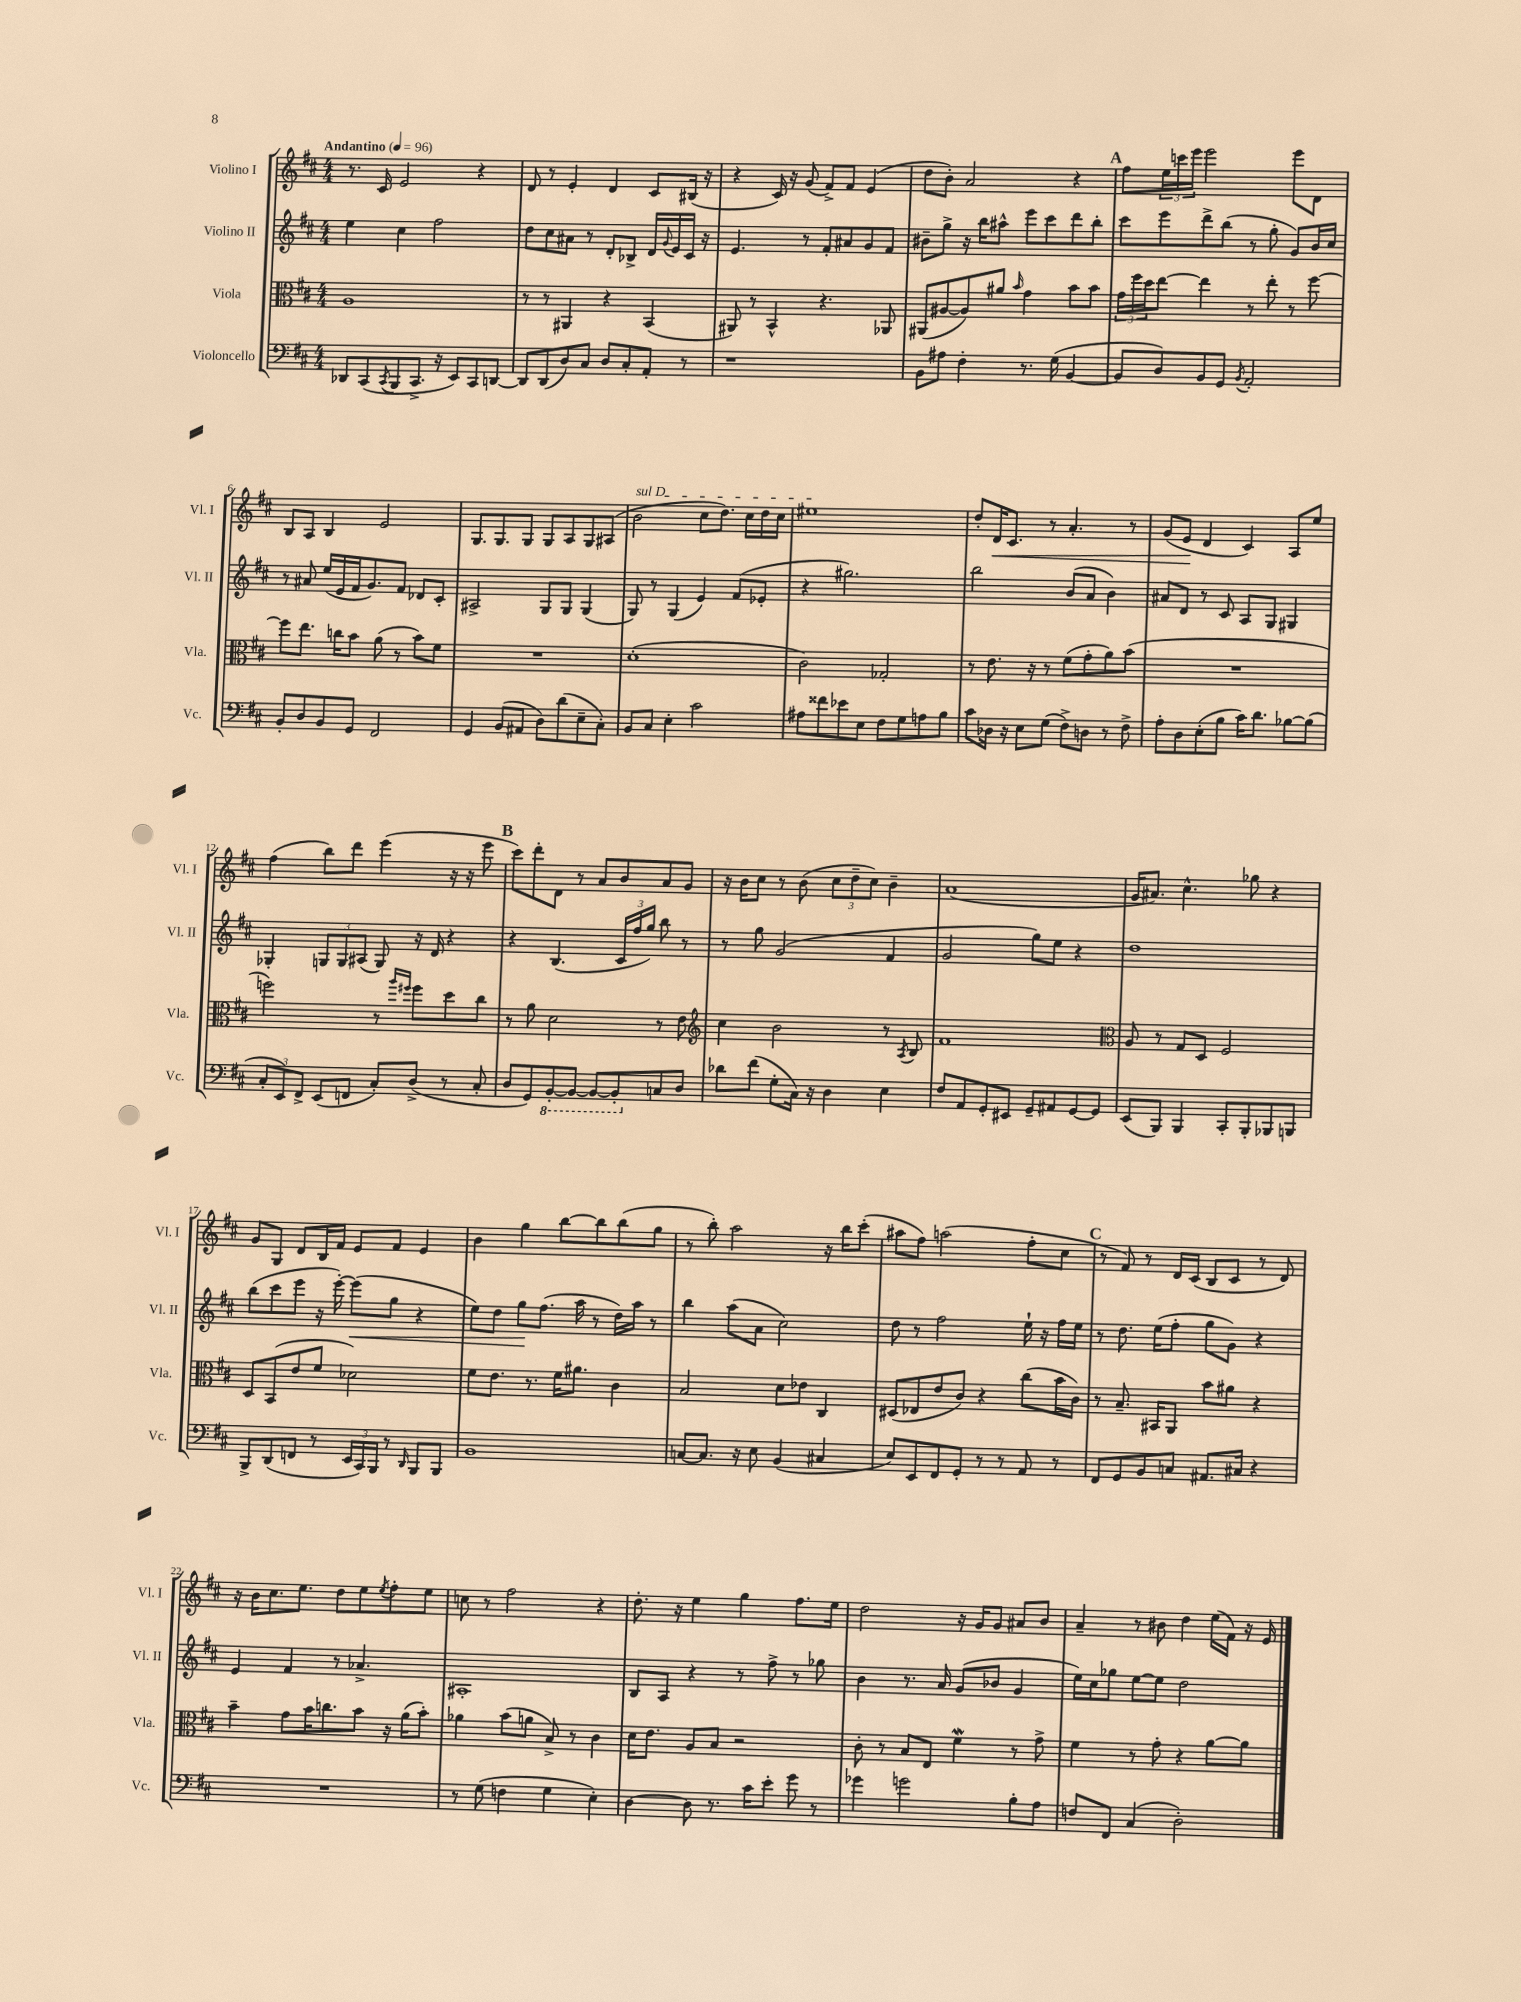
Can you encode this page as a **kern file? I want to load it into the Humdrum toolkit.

**kern	**kern	**kern	**kern
*staff4	*staff3	*staff2	*staff1
*clefF4	*clefC3	*clefG2	*clefG2
*k[f#c#]	*k[f#c#]	*k[f#c#]	*k[f#c#]
*M4/4	*M4/4	*M4/4	*M4/4
*MM96	*MM96	*MM96	*MM96
8DD-	1A	4ee	8.r
(8CC#	.	.	.
.	.	.	16c#
8qCC#	.	.	.
8BBB	.	4cc#	2e
8.CC#^	.	.	.
.	.	2ff#	.
16r	.	.	.
8EE)	.	.	.
8CC#	.	.	4r
[8DD	.	.	.
=	=	=	=
8DD]	8r	8dd	8d
(8DD	8r	8cc#	8r
8D)	4AA#	8a#	4e'
8C#	.	8r	.
8D	4r	8d'	4d
8C#'	.	8B-^	.
8AA'	(4BB	16d	8c#
.	.	8qqg	.
.	.	16e	.
8r	.	16c#	(16B#
.	.	16r	16r
=	=	=	=
1r	8AA#)	4.e	4r
.	8r	.	.
.	4BB^^	.	16c#)
.	.	.	16r
.	.	8r	(8g
.	4.r	8f#'	8f#^)
.	.	8a#	8f#
.	.	8g	(4e
.	8AA-	8f#	.
=	=	=	=
8BB	(8AA#	8b#~	8dd
8A#	[8A#	8gg^	8b')
4F#'	8A#])	16r	2a
.	.	16bb	.
.	8a#	8aa#^^	.
.	16qqb	.	.
8.r	4g	8eee	.
.	.	8ccc#	.
(16G	.	.	.
[4BB	8b	8ddd	4r
.	8b	8bb'	.
=	=	=	=
8BB]	24g	8ccc#	8ff#
.	24ff#	.	.
.	24dd	.	.
8D)	[8ee	8eee	24ee
.	.	.	24ccc
.	.	.	24eee
8BB	4ee]	8ddd^	2eee
8GG	.	(8bb	.
8qBB	.	.	.
2AA'	8r	8r	.
.	8ee'	8gg'	.
.	8r	8g)	8eee
.	[8ff#	16b	8d
.	.	16cc#	.
=	=	=	=
8BB'	8ff#]	8r	8B
8D	8.ee	8a#	8A
8BB	.	(16ee	4B
.	16cc	16e	.
8GG	8b	16f#	.
.	.	8.g)	.
2FF#	(8a	.	2e
.	8r	8f#	.
.	8b)	8d-	.
.	8f#	8c#'	.
=	=	=	=
4GG	1r	2A#^	8.G
.	.	.	8.G
(8BB	.	.	.
8AA#	.	.	8G
8D)	.	8G	8G
(8d	.	8G	8A
8E~	.	(4G	8G
8C#')	.	.	(8A#
=	=	=	=
8BB	(1d'	8G)	2b
8C#	.	8r	.
4E'	.	(4G	.
2c#	.	4e)	8cc#
.	.	.	8.dd)
.	.	(8f#	.
.	.	.	16cc#
.	.	8e-'	16dd
.	.	.	16cc#
=	=	=	=
8A#	2c#)	4r	1ee#
8f##	.	.	.
8e-	.	2.gg#)	.
8E	.	.	.
8F#	2G-'	.	.
8G	.	.	.
8A	.	.	.
8B	.	.	.
=	=	=	=
8c#	8r	2bb	8dd'
16D-	8.e	.	16d
16r	.	.	8.c#
8E	.	.	.
.	16r	.	.
(8G	8r	.	8r
8F#^)	(8f#	(8b	4.a'
8D	8g'	8a	.
8r	8a)	4b)	.
8F#^	(8b	.	8r
=	=	=	=
8A'	1r	8a#	(8g
8D	.	8d	8e
(8E'	.	8r	4d
8B	.	8c#	.
16c#)	.	8A	4c#)
8.d	.	.	.
.	.	8G	.
[8B-	.	4G#	8A
(8B-]	.	.	8ee
=	=	=	=
12C#'	2ff)	4G-'	(4ff#
12EE)	.	.	.
12FF#^	.	.	.
(8EE	.	12G	8bb)
.	.	12G	.
8FF	.	.	8ddd
.	.	(12A#	.
8C#')	8r	8G)	(4eee
.	16qqaa	.	.
.	16qqff#	.	.
(8D^	8ff#	16r	.
.	.	16d	.
8r	8dd	4r	16r
.	.	.	16r
8C#'	8cc#	.	8eee
=	=	=	=
8D	8r	4r	8ccc#)
8GG)	8a	.	8ddd'
[8BBB'	2d	(4.B	8d
8BBB_	.	.	8r
8BBB_	.	.	8a
8BBB']	.	24c#	8b
.	.	24ff#	.
.	.	24gg)	.
8C	8r	8bb	8a
8D	8e	8r	8g
=	=	=	=
*	*clefG2	*	*
8d-	4cc#	8r	16r
.	.	.	16b
(8f#	.	8gg	8cc#
8G'	2b	(2g	8r
16C#)	.	.	(8b
16r	.	.	.
4D	.	.	12cc#
.	.	.	12dd~
.	.	.	12cc#)
4E	8r	4f#	4b~
.	8qA	.	.
.	8B	.	.
=	=	=	=
8F#	1f#	2g	(1a
8AA	.	.	.
8GG'	.	.	.
8EE#	.	.	.
8GG~	.	8gg)	.
8AA#	.	8ee	.
[8GG	.	4r	.
8GG]	.	.	.
=	=	=	=
*	*clefC3	*	*
(8EE	8A	1dd	16g
.	.	.	8.a#)
8BBB)	8r	.	.
4BBB	8G	.	4.cc#^^
.	8D	.	.
8CC#'	2F#	.	.
8BBB'	.	.	8gg-
8BBB-	.	.	4r
8BBB	.	.	.
=	=	=	=
8BBB^	8D	(8bb	8g
(8DD	(8BB	8ccc#	8G
8FF	8e	8eee	8d
8r	8f#	16r	16B
.	.	[16eee')	16f#
24EE	2d-)	(8eee]	8e
24CC#)	.	.	.
24BBB	.	.	.
8r	.	8gg	8f#
16qqDD	.	.	.
8BBB	.	4r	4e
8BBB	.	.	.
=	=	=	=
1BB	8f#	8ee)	4b
.	8.e	8dd	.
.	.	8gg	4gg
.	8.r	.	.
.	.	(8.ff#	.
.	16f#	.	[8bb
.	8.a#	16aa	.
.	.	8r	8bb]
.	4c#	16dd)	(8bb
.	.	16aa	.
.	.	8r	8gg
=	=	=	=
[8C	2B	4bb	8r
8.C]	.	.	8bb')
.	.	(8aa	2aa
16r	.	.	.
8E	.	8a	.
(4BB	8d	2cc#)	.
.	8e-	.	.
4C#	4C#	.	16r
.	.	.	16bb
.	.	.	(8ccc#'
=	=	=	=
8E)	(8D#	8dd	8aa#
8EE	8E-	8r	8ff#)
8FF#	8e	2ff#	(2aa
8GG'	8c#)	.	.
8r	4r	.	.
8r	.	.	.
8AA	(8cc#	16ee`	8ff#'
.	.	16r	.
8r	16b	16ff#	8cc#
.	16c#)	16ee	.
=	=	=	=
8FF#	8r	8r	8r
8GG	8.B~	8.dd	8f#)
8BB	.	.	8r
.	16BB#	(16ee	.
8C	8AA	8ff#'	16d
.	.	.	(16c#
8.AA#	8b	8gg	8B
.	8a#	8g)	8c#
16C#	.	.	.
4r	4r	4r	8r
.	.	.	8d)
=	=	=	=
1r	4b~	4e	16r
.	.	.	16b
.	.	.	8.cc#
.	8g	4f#	.
.	.	.	8.ee
.	16b	.	.
.	8.cc	.	.
.	.	8r	8dd
.	8b	4.a-^	8ee
.	.	.	8qee
.	16r	.	8ff#'
.	(16a	.	.
.	8b')	.	8ee
=	=	=	=
8r	4a-	1A#'	8cc
(8G	.	.	8r
4F	(8b	.	2ff#
.	8a	.	.
4G	8B^)	.	.
.	8r	.	.
4E')	4c#	.	4r
=	=	=	=
[4D	16d	8B	8.dd'
.	8.e	.	.
.	.	8A	.
.	.	.	16r
8D]	8A	4r	4ee
8.r	8B	.	.
.	2r	8r	4gg
16c#	.	.	.
8e'	.	8ff#^	.
8g	.	8r	8.ff#
8r	.	8gg-	.
.	.	.	16ee
=	=	=	=
4g-	8c#'	4b	2dd
.	8r	.	.
2g	8B	8.r	.
.	8E	.	.
.	.	16a	.
.	4f#	(8g	16r
.	.	.	16g
.	.	8b-	8g
8B'	8r	4g	8a#
8A	8g^	.	8b
=	=	=	=
8F	4f#	16ee)	4a~
.	.	16cc#	.
8FF#	.	8gg-	.
(4C#	8r	[8ee	8r
.	8g'	8ee]	8b#
2D')	4r	2dd	4dd
.	[8a	.	(16ee
.	.	.	16f#)
.	8a]	.	16r
.	.	.	16e
==	==	==	==
*-	*-	*-	*-
